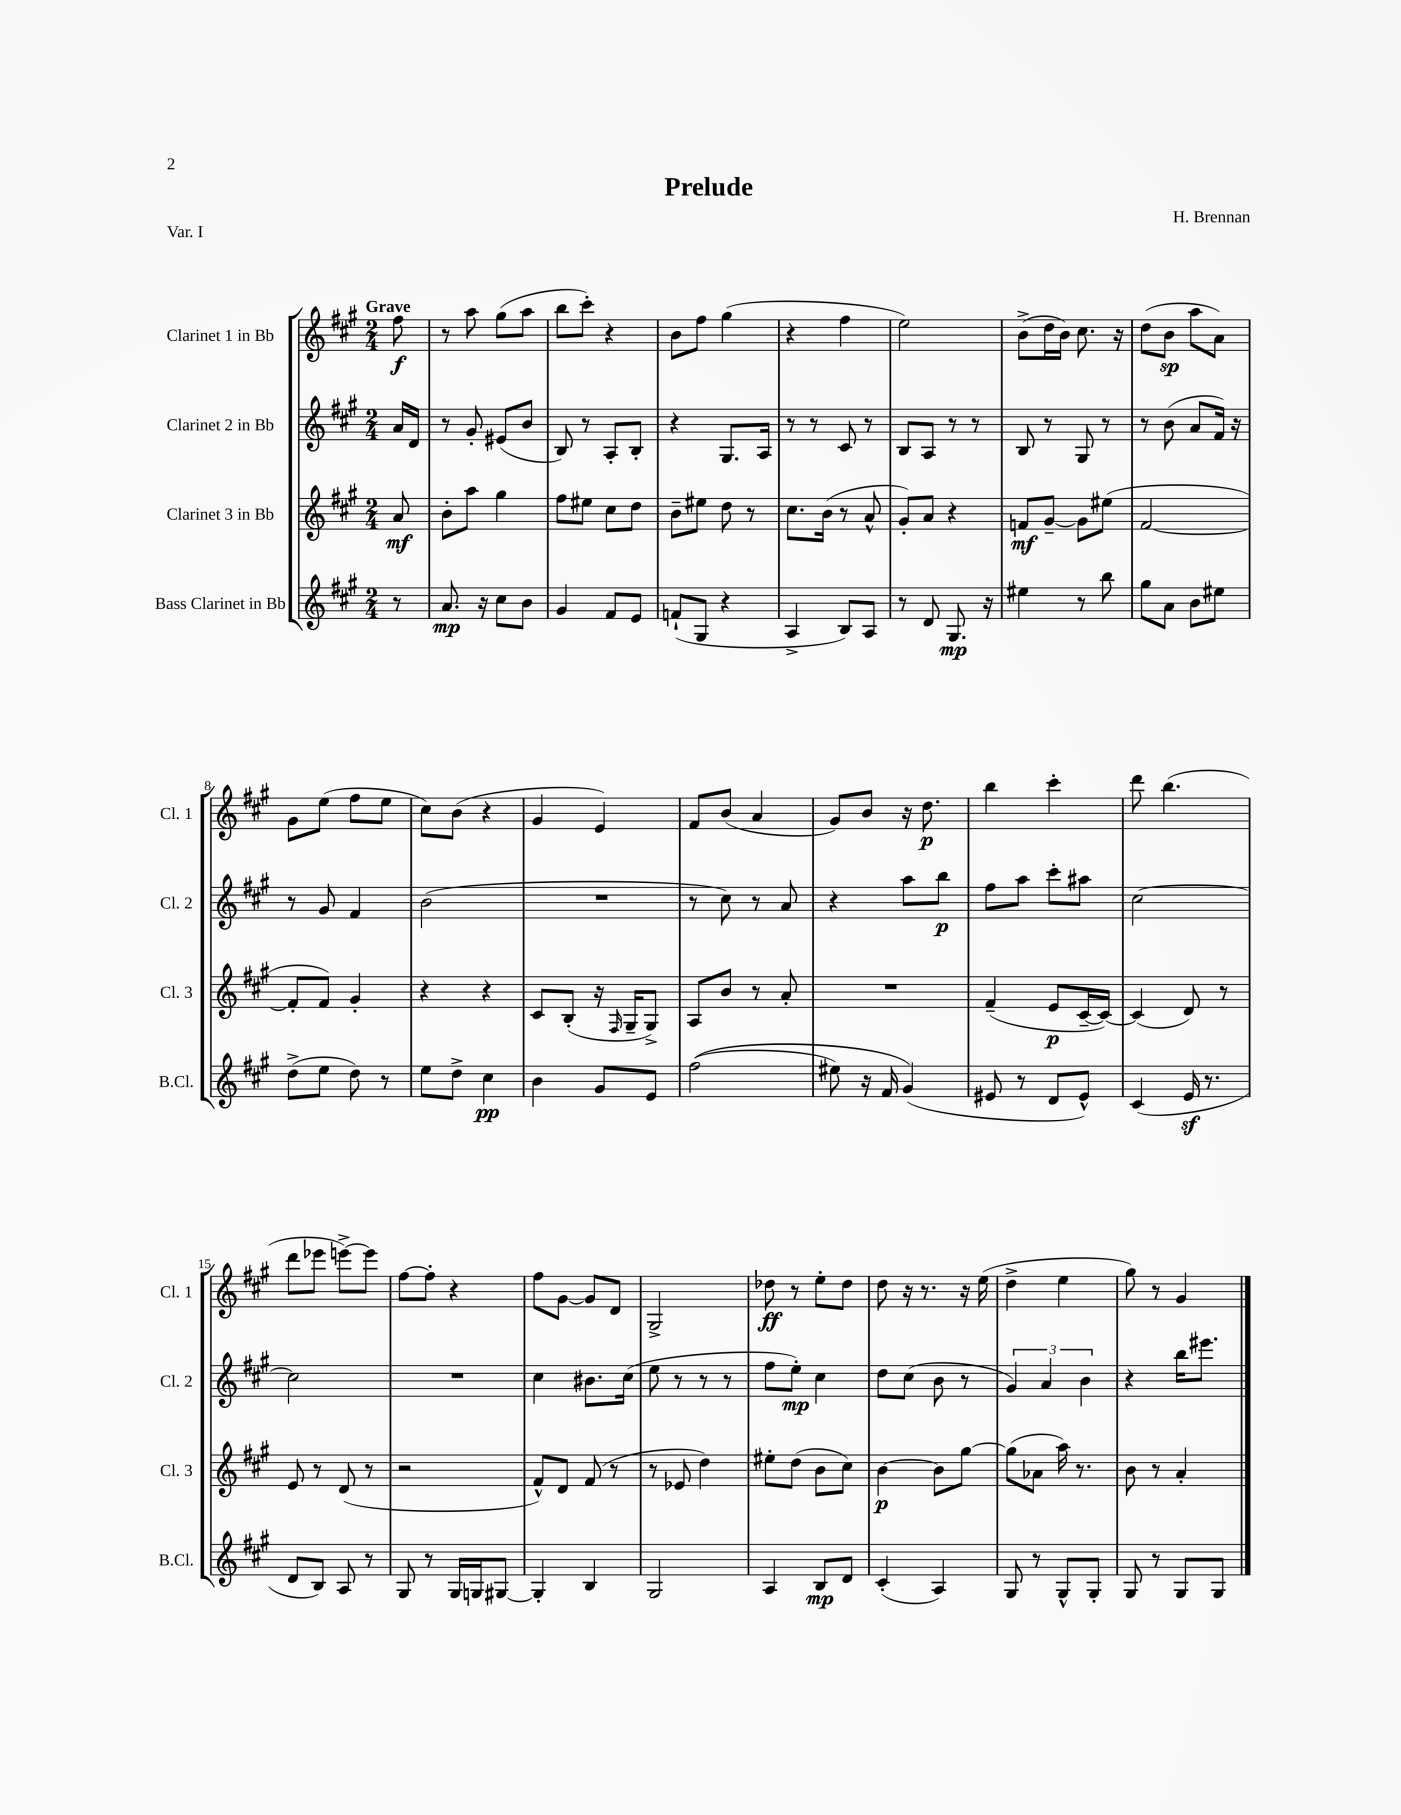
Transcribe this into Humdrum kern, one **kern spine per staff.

**kern	**kern	**kern	**kern
*staff4	*staff3	*staff2	*staff1
*clefG2	*clefG2	*clefG2	*clefG2
*k[f#c#g#]	*k[f#c#g#]	*k[f#c#g#]	*k[f#c#g#]
*M2/4	*M2/4	*M2/4	*M2/4
8r	8a	16a	8ff#
.	.	16d	.
=	=	=	=
8.a	8b'	8r	8r
.	8aa	8g#'	8aa
16r	.	.	.
8cc#	4gg#	(8e#	(8gg#
8b	.	8b	8aa
=	=	=	=
4g#	8ff#	8B)	8bb
.	8ee#	8r	8ccc#')
8f#	8cc#	8A'	4r
8e	8dd	8B'	.
=	=	=	=
(8f`	8b~	4r	8b
8G#	8ee#	.	8ff#
4r	8dd	8.G#	(4gg#
.	8r	.	.
.	.	16A	.
=	=	=	=
4A^	8.cc#	8r	4r
.	.	8r	.
.	(16b	.	.
8B)	8r	8c#	4ff#
8A	8a^^	8r	.
=	=	=	=
8r	8g#')	8B	2ee)
8d	8a	8A	.
8.G#	4r	8r	.
.	.	8r	.
16r	.	.	.
=	=	=	=
4ee#	8f	8B	(8b^
.	[8g#~	8r	16dd
.	.	.	16b)
8r	8g#]	8G#	8.cc#
8bb	(8ee#	8r	.
.	.	.	16r
=	=	=	=
8gg#	[2f#	8r	(8dd
8a	.	(8b	8b
8b	.	8a	8aa
8ee#	.	16f#)	8a)
.	.	16r	.
=	=	=	=
(8dd^	8f#']	8r	8g#
8ee	8f#)	8g#	(8ee
8dd)	4g#'	4f#	8ff#
8r	.	.	8ee
=	=	=	=
8ee	4r	(2b	8cc#)
8dd^	.	.	(8b
4cc#	4r	.	4r
=	=	=	=
4b	8c#	2r	4g#
.	(8B'	.	.
8g#	16r	.	4e)
.	16qqF#	.	.
.	16G#~	.	.
8e	8G#^)	.	.
=	=	=	=
&((2ff#	8A	8r	8f#
.	8b	8cc#)	(8b
.	8r	8r	4a
.	8a'	8a	.
=	=	=	=
8ee#)	2r	4r	8g#)
16r	.	.	8b
16f#	.	.	.
(4g#&)	.	8aa	16r
.	.	.	8.dd
.	.	8bb	.
=	=	=	=
8e#	(4f#~	8ff#	4bb
8r	.	8aa	.
8d	8e	8ccc#'	4ccc#'
8e#^^)	[16c#~	8aa#	.
.	16c#_)	.	.
=	=	=	=
(4c#	(4c#]	[2cc#	8ddd
.	.	.	(4.bb
16e	8d)	.	.
8.r	.	.	.
.	8r	.	.
=	=	=	=
8d	8e	2cc#]	8ddd
8B)	8r	.	8eee-
8A	(8d	.	[8eee^)
8r	8r	.	8eee]
=	=	=	=
8G#	2r	2r	[8ff#
8r	.	.	8ff#']
16G#	.	.	4r
16G	.	.	.
[8G#	.	.	.
=	=	=	=
4G#']	8f#^^)	4cc#	8ff#
.	8d	.	[8g#
4B	(8f#	8.b#	8g#]
.	8r	.	8d
.	.	(16cc#	.
=	=	=	=
2G#	8r	8ee	2G#^
.	8e-	8r	.
.	4dd)	8r	.
.	.	8r	.
=	=	=	=
4A	8ee#'	8ff#	8dd-
.	(8dd	8ee')	8r
8B	8b	4cc#	8ee'
8d	8cc#)	.	8dd-
=	=	=	=
(4c#'	[4b	8dd	8dd
.	.	(8cc#	16r
.	.	.	8.r
4A)	8b]	8b	.
.	[8gg#	8r	16r
.	.	.	(16ee
=	=	=	=
8G#	(8gg#]	6g#)	4dd^
8r	8a-	.	.
.	.	6a	.
8G#^^	16aa)	.	4ee
.	8.r	.	.
.	.	6b	.
8G#'	.	.	.
=	=	=	=
8G#	8b	4r	8gg#)
8r	8r	.	8r
8G#	4a'	16bb	4g#
.	.	8.eee#	.
8G#	.	.	.
==	==	==	==
*-	*-	*-	*-
